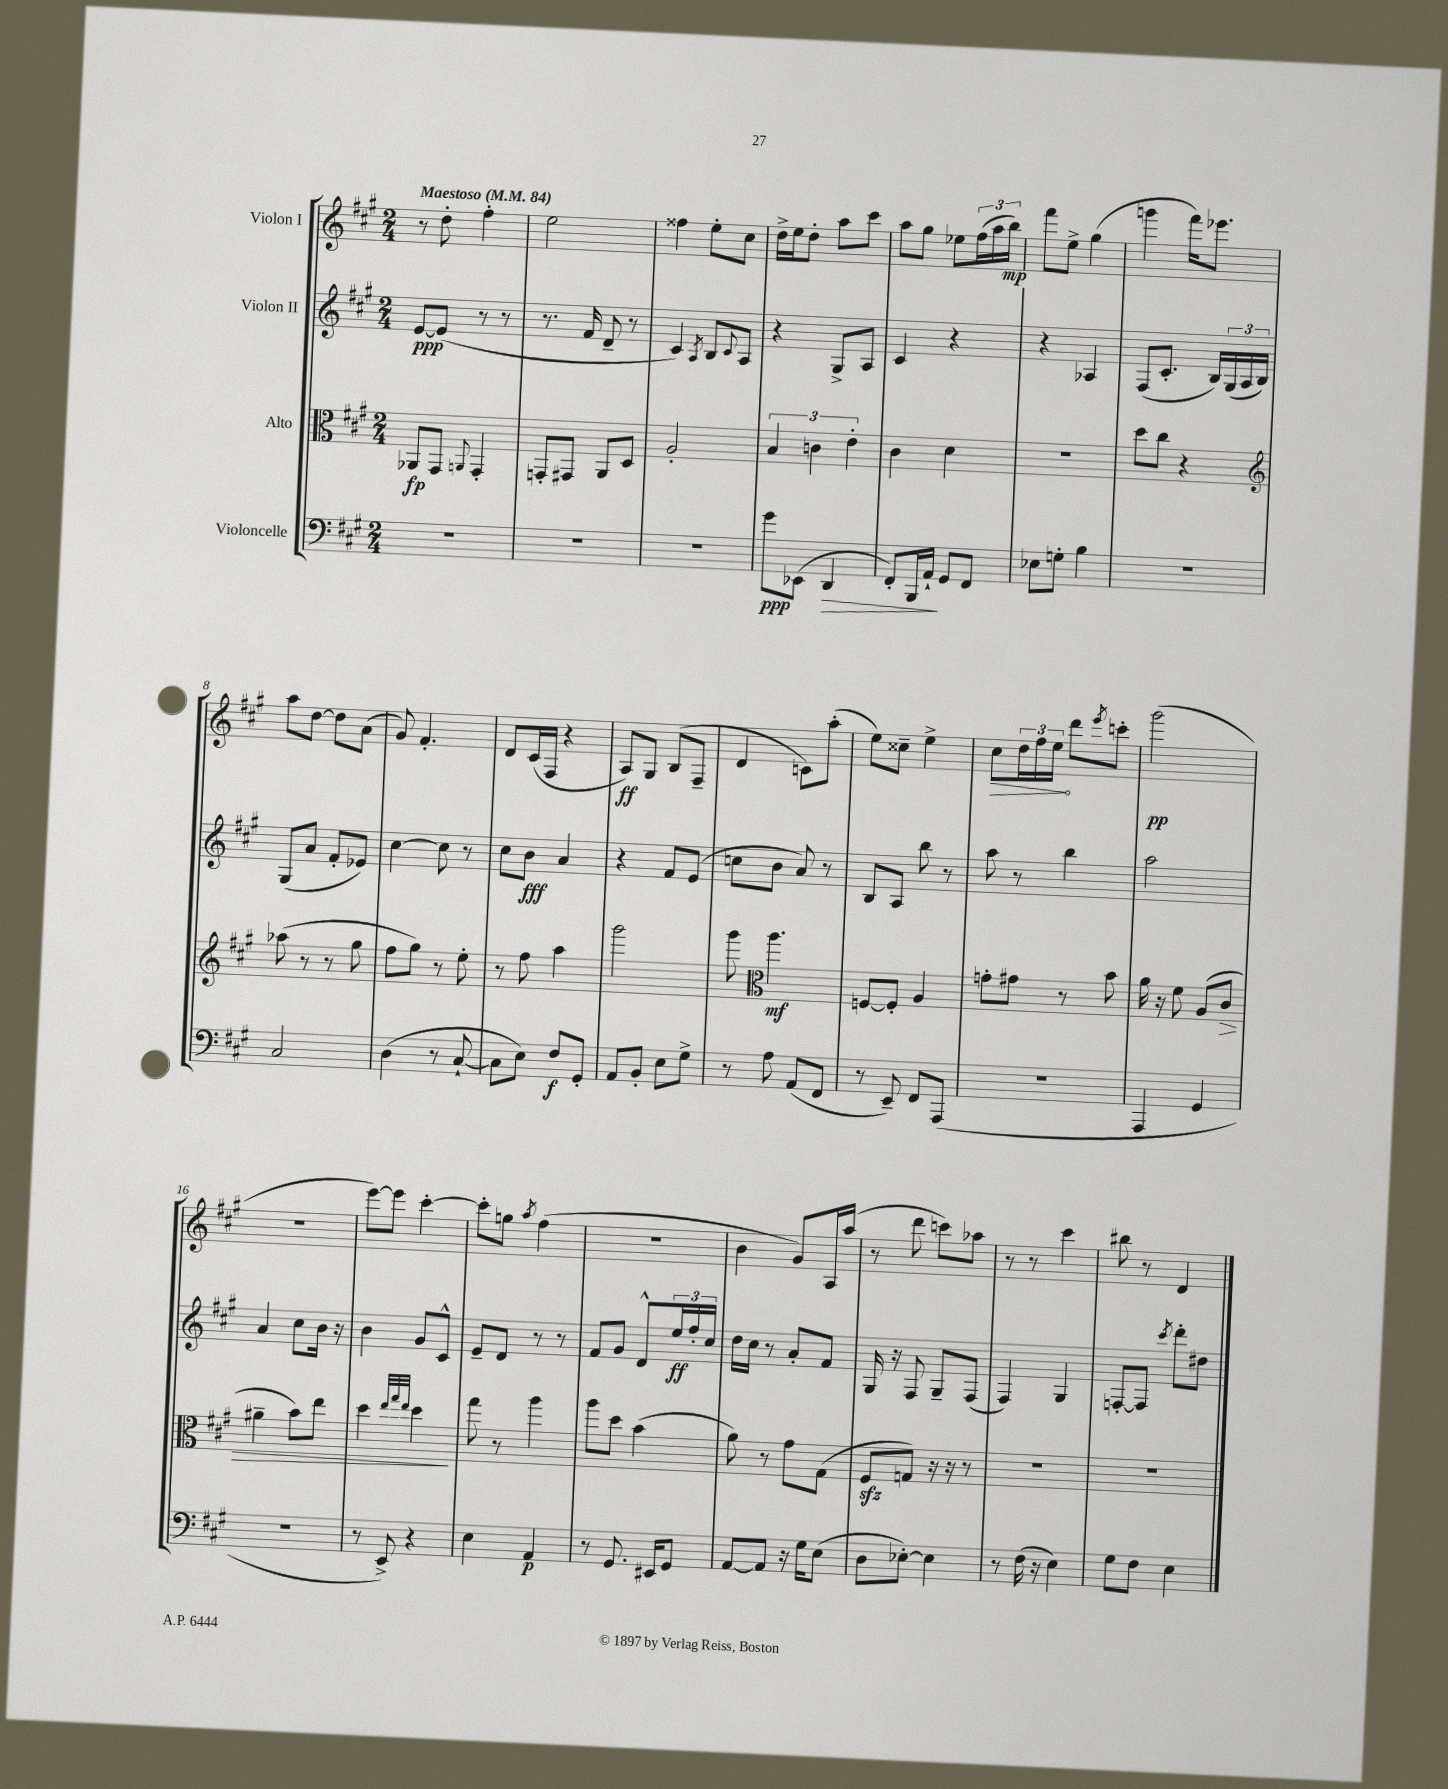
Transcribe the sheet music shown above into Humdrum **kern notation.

**kern	**kern	**kern	**kern
*staff4	*staff3	*staff2	*staff1
*clefF4	*clefC3	*clefG2	*clefG2
*k[f#c#g#]	*k[f#c#g#]	*k[f#c#g#]	*k[f#c#g#]
*M2/4	*M2/4	*M2/4	*M2/4
*MM84	*MM84	*MM84	*MM84
2r	8AA-	[8e	8r
.	8GG#	(8e]	8dd'
.	8qqAA	.	.
.	4GG#'	8r	4ff#'
.	.	8r	.
=	=	=	=
2r	8GG'	8.r	2ee
.	8GG#	.	.
.	.	16f#	.
.	8AA	8d~	.
.	8D	8r	.
=	=	=	=
2r	2A'	4c#)	4ff##
.	.	8qA	.
.	.	8B	8ee'
.	.	8qqc#	.
.	.	8A	8cc#
=	=	=	=
8g#	6B	4r	16dd^
.	.	.	16ee
(8EE-	.	.	8dd'
.	6c	.	.
4DD	.	8G#^	8aa
.	6e'	.	.
.	.	8A	8ccc#
=	=	=	=
8FF#')	4c#	4c#	8aa
16BBB	.	.	8gg#
16AA`	.	.	.
8GG#	4d	4r	8ee-
8FF#	.	.	(24ff#
.	.	.	24aa
.	.	.	24bb)
=	=	=	=
8E-	2r	4r	8fff#
8G'	.	.	8ee^
4B	.	4A-	(4gg#
=	=	=	=
2r	8dd	(8F#	4ggg
.	8cc#	8.c#'	.
.	4r	.	16fff#)
.	.	16B)	8.eee-
.	.	(24G#	.
.	.	24A	.
.	.	24B)	.
=	=	=	=
*	*clefG2	*	*
2C#	(8aa-	(8G#	8aa
.	8r	8a	[8dd
.	8r	8f#'	8dd]
.	8gg#	8e-)	(8a
=	=	=	=
(4D	8ff#	[4cc#	8g#)
.	8gg#)	.	4.f#'
8r	8r	8cc#]	.
[8C#`	8ee'	8r	.
=	=	=	=
8C#]	8r	8cc#	8d
8E)	8ff#	8b	(16c#
.	.	.	16F#
8F#	4aa	4a	4r
8GG#'	.	.	.
=	=	=	=
8AA	2ggg#	4r	8A)
8BB'	.	.	8G#
8E	.	8f#	(8B
8G#^	.	(8e	8F#~
=	=	=	=
8r	8ggg#	8cc	4d
*	*clefC3	*	*
8A	4.aa	8b	.
(8AA	.	8a)	8c)
8FF#	.	8r	(8aa'
=	=	=	=
8r	[8F	8B	8ee)
8EE~)	8F']	8A	8cc##~
8FF#	4A	8bb	4ee^
(8AAA	.	8r	.
=	=	=	=
2r	8g'	8aa	8cc#
.	8g#	8r	24dd
.	.	.	24ff#
.	.	.	24ee
.	8r	4bb	8ddd
.	.	.	8qeee
.	8b	.	8ccc'
=	=	=	=
4AAA	16a	2aa	(2ggg#
.	16r	.	.
.	8f#	.	.
4GG#	(8A	.	.
.	8c#	.	.
=	=	=	=
2r	4a#~	4a	2r
.	8b)	8cc#	.
.	8ee	16b	.
.	.	16r	.
=	=	=	=
8r	4dd	4b	[8eee)
8EE^)	.	.	8eee]
.	32qqee	.	.
.	32qqgg#	.	.
.	32qqee	.	.
4r	4dd	8g#	[4ccc#'
.	.	8c#^^	.
=	=	=	=
4E	8gg#	8e~	8ccc#']
.	8r	8d	8gg
.	.	.	8qaa
4AA	4aa	8r	(4ff#
.	.	8r	.
=	=	=	=
8r	8aa	8f#	2r
8.GG#	8dd	8g#	.
.	(4b	8d^^	.
16EE#	.	.	.
8GG#	.	24ee	.
.	.	24ff#'	.
.	.	24cc#	.
=	=	=	=
[8AA	8a)	16dd	4b
.	.	16cc#	.
8AA]	8r	8r	.
16r	8g#	8a'	8g#)
16G#	.	.	.
(8E	(8G#	8f#	16A
.	.	.	(16aa
=	=	=	=
8D	8F#	16G#	8r
.	.	16r	.
[8E-')	8G)	8F#	8ddd
4E-]	16r	8G#~	8ccc)
.	16r	.	.
.	8r	(8F#	8aa-
=	=	=	=
8r	2r	4F#)	8r
(16F#	.	.	8r
16r	.	.	.
4E)	.	4G#	4ccc#
=	=	=	=
8G#	2r	[8F'	8bb#
8F#	.	8F]	8r
.	.	8qccc#	.
4E	.	8ddd'	4d
.	.	8dd#	.
==	==	==	==
*-	*-	*-	*-
